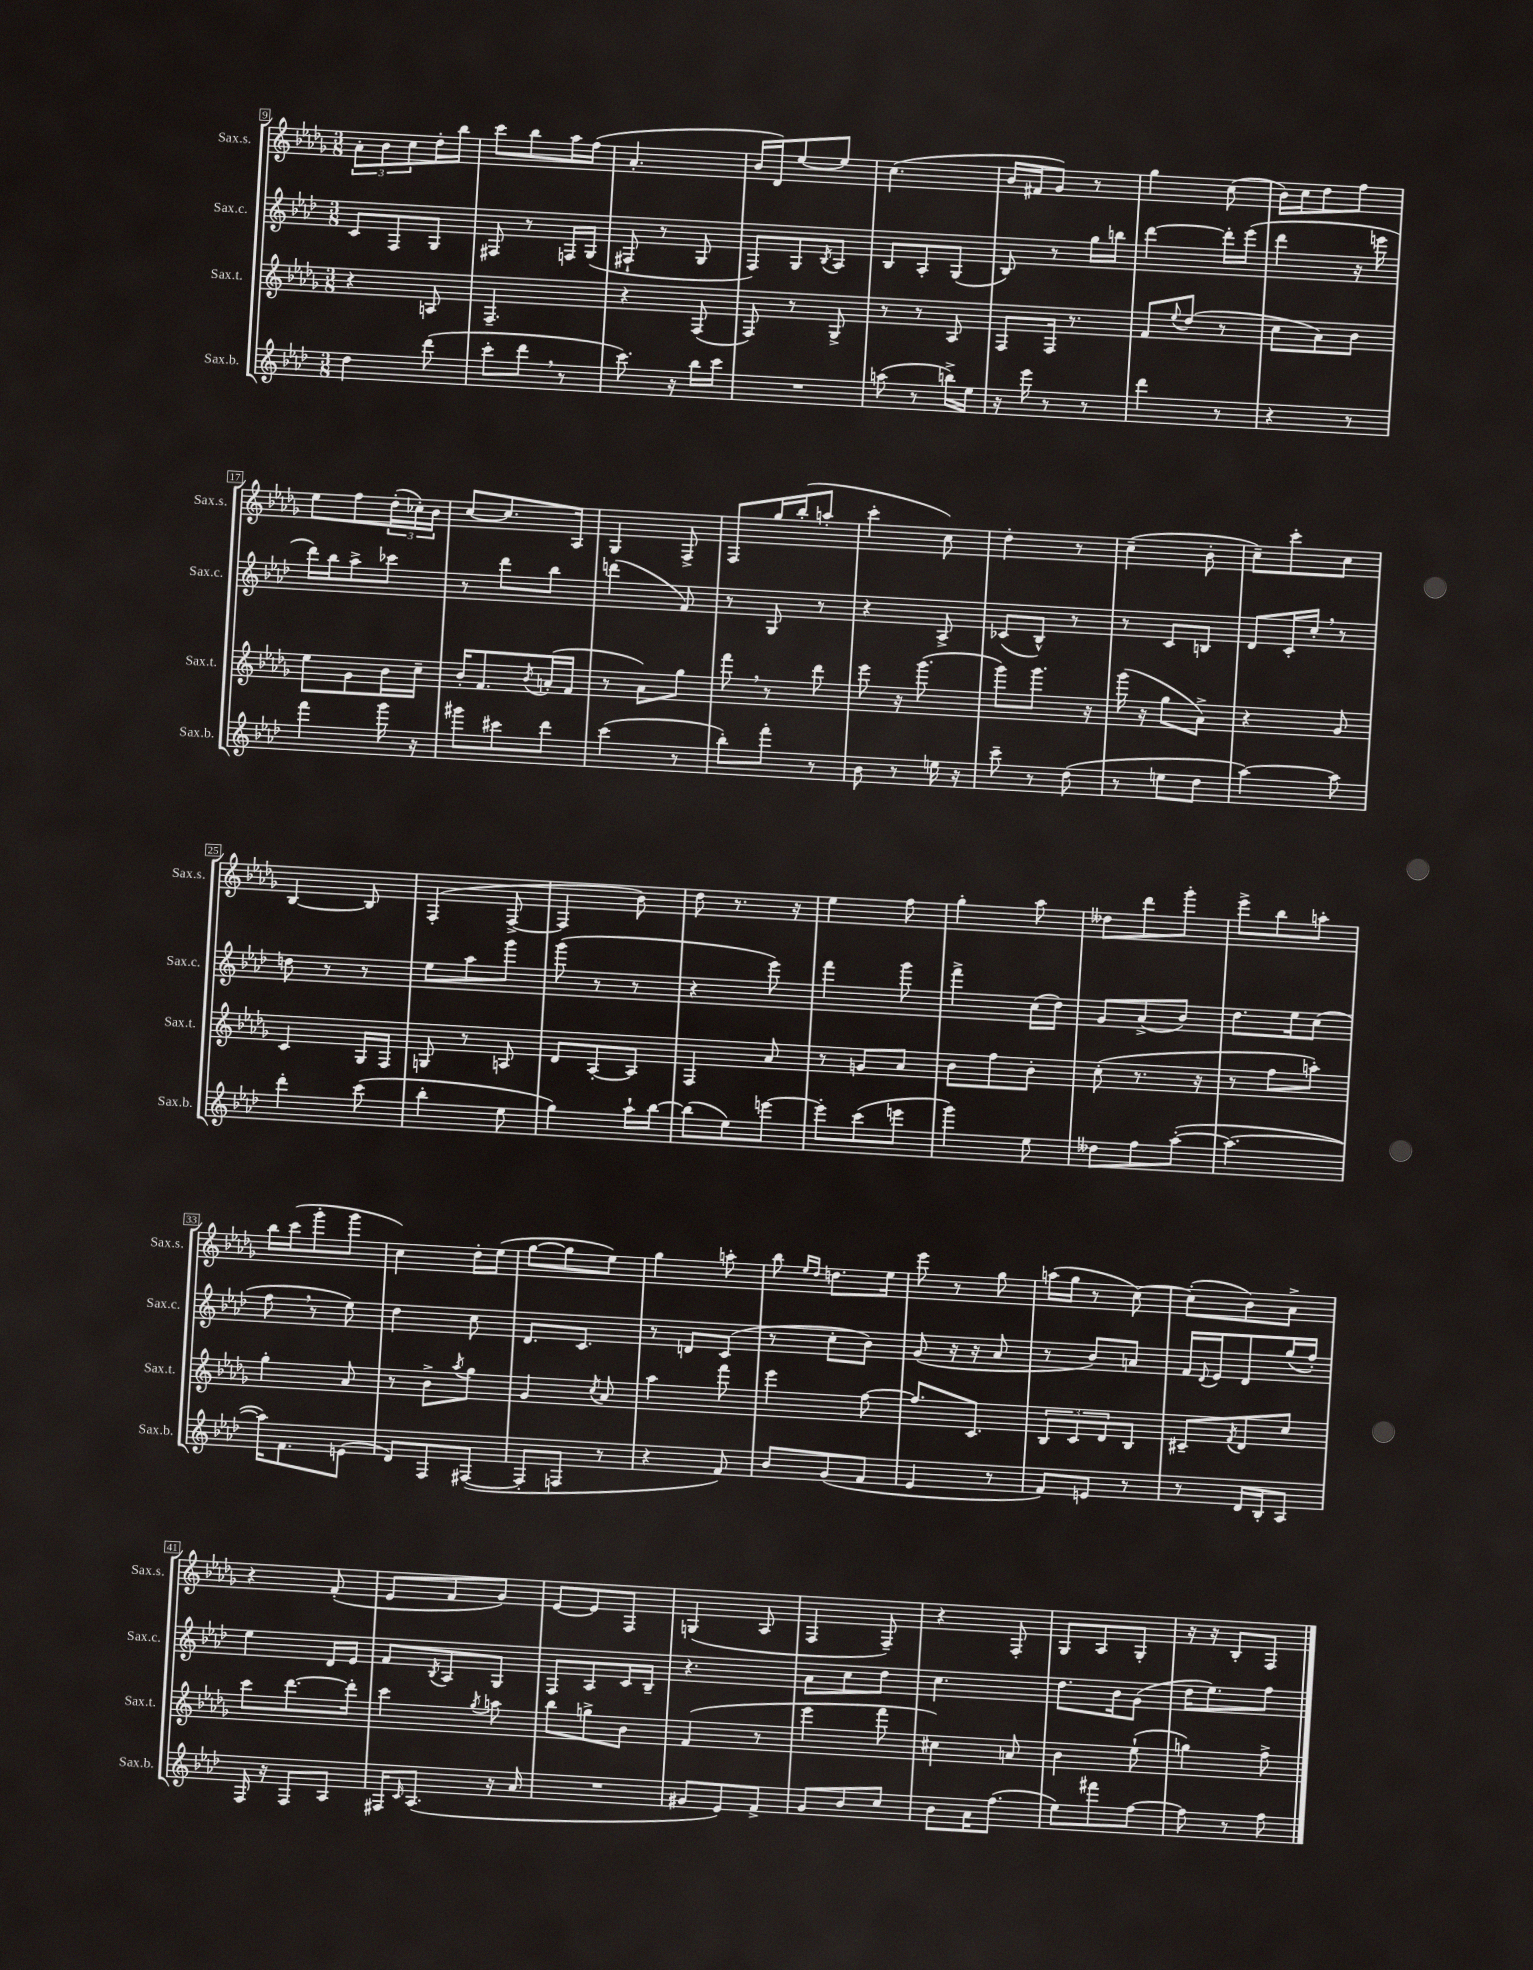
<<
\new StaffGroup <<
\new Staff = "s0" \with { instrumentName = "Sax.s." shortInstrumentName = "Sax.s." } {
    \clef treble \key des \major \numericTimeSignature \time 3/8
    \tuplet 3/2 { aes'8-. bes'8 c''8 } des''16-. bes''16 |
    c'''8 bes''8 aes''16 f''16( |
    aes'4.-. |
    bes'16 des'16) ees''8~ ees''8 |
    c''4.( |
    bes'16 fis'16 ges'8) r8 |
    ges''4 c''8( |
    bes'16) c''16 des''8 f''8 |
    ees''8 f''8 \tuplet 3/2 { des''16-.( ces''16-.) bes'16 } |
    c''8~ c''8. aes16 |
    ges4 f8-> |
    f8 ges''16 bes''16-.( a''8-. |
    c'''4-. c''8) |
    des''4-. r8 |
    c''4--( bes'8-. |
    c''8--) c'''8-. c''8 |
    bes4~ bes8 |
    f4-.( f8~-> |
    f4 bes'8) |
    des''8 r8. r16 |
    ees''4 f''8 |
    ges''4-. aes''8 |
    deses''8 des'''8 ges'''8-. |
    ees'''8-> bes''8 a''8-. |
    bes''16 c'''16( ges'''8-. ges'''8 |
    c''4) des''16-. ees''16( |
    ges''8~ ges''8 ees''8) |
    ges''4 a''8-. |
    bes''8 \grace { ees''16 des''16 } d''8. ees''16 |
    ees'''8 r8 ges''8 |
    a''16( ges''16 r8 c''8~) |
    c''8-.( bes'8) aes'8-> |
    r4 f'8-.( |
    ees'8 f'8 ges'8) |
    ees'8~ ees'8 f8 |
    g4( aes8 |
    f4 f8--) |
    r4 f8-. |
    ges8 aes8 ges8-. |
    r16 r16 bes8-. f8 \bar "|." |
}
\new Staff = "s1" \with { instrumentName = "Sax.c." shortInstrumentName = "Sax.c." } {
    \clef treble \key aes \major \numericTimeSignature \time 3/8
    c'8 f8 g8 |
    fis8 r8 f16 g16( |
    fis8-! r8 g8 |
    f8) g8 \acciaccatura { bes8 } aes8 |
    bes8 aes8-. g8( |
    bes8) r8 g''16 b''16 |
    des'''4~ des'''16-. ees'''16( |
    des'''4 r16 e'''16 |
    des'''16) bes''16 aes''8-> ces'''8 |
    r8 des'''8 bes''8 |
    d'''4( f'8) |
    r8 g8 r8 |
    r4 aes8-> |
    ces'8( bes8-^) r8 |
    r8 c'8 b8 |
    des'8 c'16-. c''16-. \breathe r8 |
    d''8 r8 r8 |
    ees''8 aes''8 g'''8 |
    g'''8( r8 r8 |
    r4 ees'''8) |
    f'''4 g'''8 |
    f'''4-> c''16( des''16) |
    g'8 aes'8->( bes'8) |
    des''8. ees''16 c''8( |
    f''8 \breathe r8 ees''8) |
    des''4 c''8 |
    des'8. c'8. |
    r8 d'8 c'8( |
    r8 c''8-. bes'8) |
    g'8( r16 r16 aes'8 |
    r8 bes'8) a'8 |
    f'16 \appoggiatura { des'8 } ees'16 des'8 g''16( f''16-.) |
    ees''4 des'16 ees'16 |
    f'8 \acciaccatura { bes8 } aes8 g8 |
    f8 aes8 c'16 bes16-- |
    r4. |
    aes'8 c''8 des''8 |
    c''4. |
    des''8. bes'16 g'8( |
    des''16 ees''8.) f''8 \bar "|." |
}
\new Staff = "s2" \with { instrumentName = "Sax.t." shortInstrumentName = "Sax.t." } {
    \clef treble \key des \major \numericTimeSignature \time 3/8
    r4 a8 |
    f4.-- |
    r4 f8( |
    f8) r8 ges8-> |
    r8 r8 aes8 |
    f8 f16 r8. |
    f'8 \appoggiatura { ees''8 } des''8( r8 |
    c''8 aes'8) bes'8 |
    ees''8 ges'8 bes'16 c''16-- |
    bes'16-. f'8. \acciaccatura { bes'8 } a'16-.( f'16 |
    r8 aes'8) ges''8 |
    f'''8 \breathe r8 des'''8 |
    ees'''8 r16 ges'''8.( |
    ges'''8) ges'''8. r16 |
    ges'''16( r16 ges''8 aes'8->) |
    r4 ges'8 |
    c'4 ges16 f16 |
    g8 r8 a8 |
    des'8 aes8~-. aes8 |
    f4 aes'8 |
    r8 g'8 aes'8 |
    bes'8 f''8 bes'8-. |
    c''8-.( r8. r16 |
    r8 f''8 a''8-.) |
    ges''4-. aes'8 |
    r8 bes'8-> \acciaccatura { aes''8 } ges''8 |
    ges'4 \acciaccatura { c''8 } aes'8 |
    aes''4 f'''8 |
    ees'''4 f''8~ |
    f''8. c'8. |
    \tuplet 3/2 { bes8 c'8 des'8 } bes8 |
    cis'8-- \acciaccatura { f'8 } des'8 c''8 |
    c'''8 des'''8.~ des'''16-. |
    c'''4 \acciaccatura { ges''8 } a''8 |
    bes''8 g''8-> bes'8 |
    f'4( r8 |
    ees'''4 f'''8 |
    cis''4) a'8 |
    bes'4 ees''8-!( |
    g''4) f''8-> \bar "|." |
}
\new Staff = "s3" \with { instrumentName = "Sax.b." shortInstrumentName = "Sax.b." } {
    \clef treble \key aes \major \numericTimeSignature \time 3/8
    des''4 des'''8( |
    c'''8-. des'''8 \breathe r8 |
    c'''8.) r16 bes''16 c'''16 |
    R4. |
    a''8( r8 b''16->) ees''16 |
    r16 ees'''16 r8 r8 |
    des'''4 r8 |
    r4 r8 |
    f'''4 g'''16 r16 |
    gis'''8 cis'''8 des'''8 |
    c'''4( r8 |
    bes''8-.) f'''8-. r8 |
    bes'8 r8 e''16 r16 |
    c'''8-- r8 des''8( |
    r8 e''8 des''8 |
    aes''4~) aes''8 |
    des'''4-. c'''8( |
    bes''4-. ees''8 |
    g''4) aes''16-! bes''16~ |
    bes''8( ees''8) e'''8~ |
    e'''8-. c'''8( e'''8 |
    g'''4) ees''8 |
    deses''8 f''8 aes''8~-.( |
    aes''4.~ |
    aes''16) f'8. e'8( |
    des'8) f8 fis8~( |
    fis8-. f8 r8 |
    r4 f'8) |
    bes'8 g'8( f'8 |
    ees'4 r8 |
    f'8) e'8 r8 |
    r8 des'16 bes16-. aes8 |
    f16 r16 f8 aes8 |
    fis16 \grace { c'16 } aes8.( r16 aes'16 |
    R4. |
    gis'8 ees'8) f'8-> |
    g'8 bes'8 c''8 |
    bes'8 aes'16 f''8.( |
    ees''8) fis'''8 f''8~ |
    f''8 r8 f''8 \bar "|." |
}
>>
>>
\layout { \context { \Score currentBarNumber = #9 \override BarNumber.stencil = #(make-stencil-boxer 0.1 0.3 ly:text-interface::print) } }
